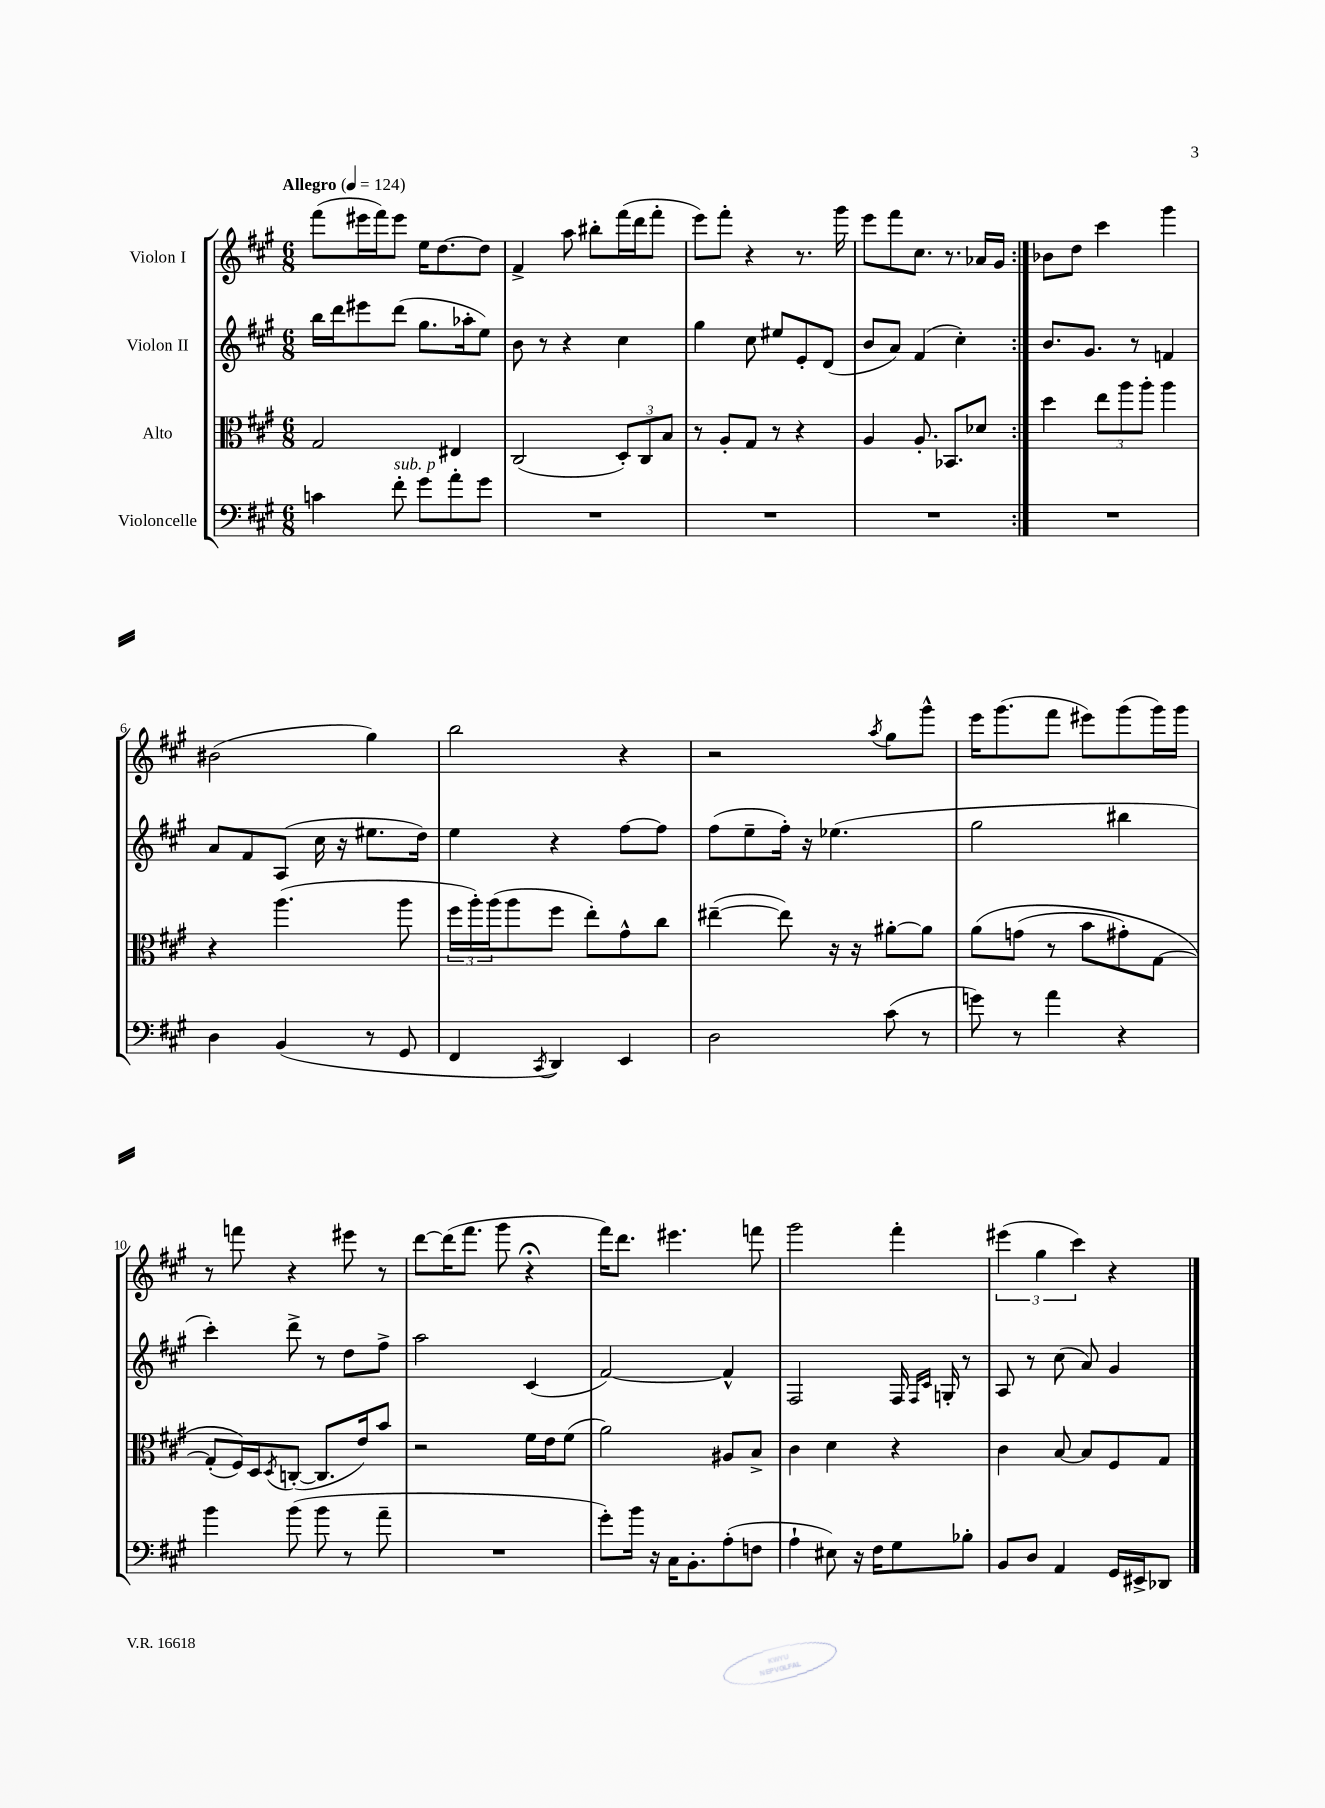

**kern	**kern	**kern	**kern
*staff4	*staff3	*staff2	*staff1
*clefF4	*clefC3	*clefG2	*clefG2
*k[f#c#g#]	*k[f#c#g#]	*k[f#c#g#]	*k[f#c#g#]
*M6/8	*M6/8	*M6/8	*M6/8
*MM124	*MM124	*MM124	*MM124
4c	2G#	16bb	(8fff#
.	.	16ddd	.
.	.	8eee#	16eee#
.	.	.	16fff#)
8f#'	.	(8ddd	8eee#
8g#	.	8.gg#	16ee
.	.	.	[8.dd
8a'	4E#	.	.
.	.	16aa-'	.
8g#	.	8ee)	8dd]
=	=	=	=
2.r	(2C#	8b	4f#^
.	.	8r	.
.	.	4r	8aa
.	.	.	8bb#'
.	12D')	4cc#	(16fff#
.	.	.	16ddd
.	12C#	.	.
.	.	.	8fff#'
.	12B	.	.
=	=	=	=
2.r	8r	4gg#	8eee)
.	8A'	.	8fff#'
.	8G#	8cc#	4r
.	8r	8ee#	.
.	4r	8e'	8.r
.	.	(8d	.
.	.	.	16ggg#
=	=	=	=
2.r	4A	8b	8eee
.	.	8a)	8fff#
.	8.A'	(4f#	8.cc#
.	8.BB-	.	8.r
.	.	4cc#')	.
.	8d-	.	16a-
.	.	.	16g#
=:|!	=:|!	=:|!	=:|!
2.r	4dd	8.b	8b-
.	.	.	8dd
.	.	8.g#	.
.	12ee	.	4ccc#
.	12aa	.	.
.	.	8r	.
.	12aa'	.	.
.	4aa	4f	4ggg#
=	=	=	=
4D	4r	8a	(2b#
.	.	8f#	.
(4BB	(4.aa	(8A	.
.	.	16cc#	.
.	.	16r	.
8r	.	8.ee#	4gg#)
8GG#	8aa	.	.
.	.	16dd)	.
=	=	=	=
4FF#	24ff#	4ee	2bb
.	24aa')	.	.
.	(24aa	.	.
.	8aa	.	.
8qCC#	.	.	.
4DD)	8ff#	4r	.
.	8ee')	.	.
4EE	8g#^^	[8ff#	4r
.	8cc#	8ff#]	.
=	=	=	=
2D	([4ee#~	(8ff#	2r
.	.	8ee~	.
.	8ee#])	16ff#')	.
.	.	16r	.
.	16r	(4.ee-	.
.	16r	.	.
.	.	.	8qaa
(8c#	[8a#'	.	8gg#
8r	8a#]	.	8ggg#^^
=	=	=	=
8g)	&(8a	2gg#	16eee
.	.	.	(8.ggg#
8r	(8g	.	.
4a	8r	.	8fff#
.	8b	.	8eee#)
4r	8g#')	4bb#	(8ggg#
.	[8G#	.	16ggg#)
.	.	.	16ggg#
=	=	=	=
4b	(8G#']	4ccc#')	8r
.	16F#)&)	.	8fff
.	16D	.	.
.	8qD	.	.
(8b	([8C'	8ddd^	4r
8b	8.C]	8r	.
8r	.	8dd	8eee#
.	16e)	.	.
8a~	8b	8ff#^	8r
=	=	=	=
2.r	2r	2aa	[8ddd
.	.	.	(16ddd]
.	.	.	8.fff#
.	.	.	8ggg#
.	16f#	(4c#	4r;
.	16e	.	.
.	(8f#	.	.
=	=	=	=
8g#')	2a)	[2f#)	16fff#)
.	.	.	8.ddd
16b	.	.	.
16r	.	.	.
16C#	.	.	4.eee#
8.BB'	.	.	.
(8A'	8A#	4f#^^]	.
8F	8B^	.	8fff
=	=	=	=
4A`	4c#	2F#	2ggg#
8E#)	4d	.	.
16r	.	.	.
16F#	.	.	.
8G#	4r	16F#	4fff#'
.	.	16qqF#	.
.	.	16qqc#	.
.	.	16G'	.
8B-'	.	8r	.
=	=	=	=
8BB	4c#	8A	(6eee#
8D	.	8r	.
.	.	.	6gg#
4AA	[8B	(8cc#	.
.	.	.	6ccc#)
.	8B]	8a)	.
16GG#	8F#	4g#	4r
16EE#^	.	.	.
8DD-	8G#	.	.
==	==	==	==
*-	*-	*-	*-
